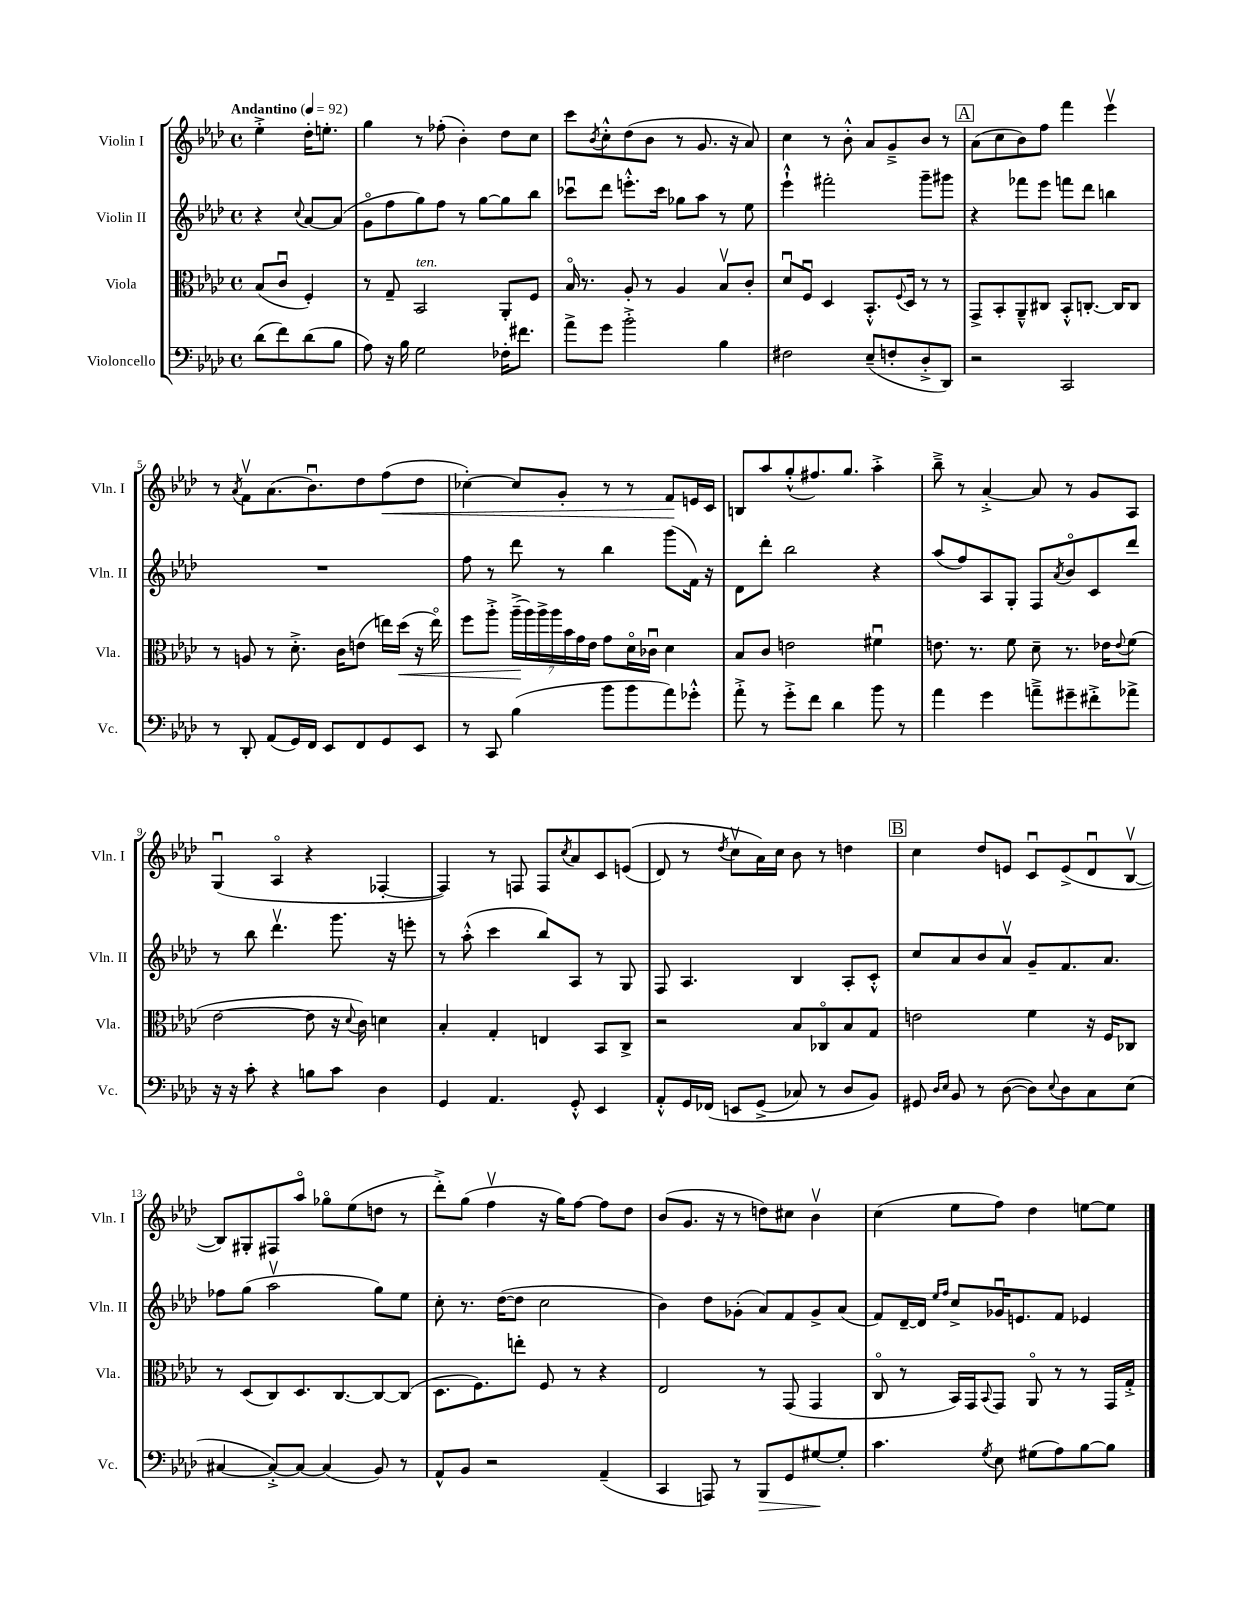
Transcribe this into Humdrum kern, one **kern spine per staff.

**kern	**kern	**kern	**kern
*staff4	*staff3	*staff2	*staff1
*clefF4	*clefC3	*clefG2	*clefG2
*k[b-e-a-d-]	*k[b-e-a-d-]	*k[b-e-a-d-]	*k[b-e-a-d-]
*M4/4	*M4/4	*M4/4	*M4/4
*met(c)	*met(c)	*met(c)	*met(c)
*MM92	*MM92	*MM92	*MM92
(8d-	(8B-	4r	4ee-'^
8f)	8cu	.	.
.	.	8qqcc	.
(8d-	4F')	[8a-	16dd-'
.	.	.	8.ee'
8B-	.	(8a-]	.
=	=	=	=
8A-)	8r	8go	4gg
16r	8G~	8ff	.
16B-	.	.	.
2G	2BB-	8gg)	8r
.	.	8ff	(8ff-'
.	.	8r	4b-')
.	.	[8gg	.
16F-'	8AA-'	8gg]	8dd-
8.f#	.	.	.
.	8F	8bb-	8cc
=	=	=	=
8a-^	16B-o	8ccc-u	8ccc
.	8.r	.	.
.	.	.	8qb-
8g	.	8ddd-	8cc'^^
2b-'^	8A-'	8.eee'^^	(8dd-
.	8r	.	8b-
.	.	16ccc-	.
.	4A-	8gg-	8r
.	.	8aa-	8.g
4B-	8B-v	8r	.
.	.	.	16r
.	8c'	8ee-	8a-)
=	=	=	=
2F#	8d-u	4eee-`^^	4cc
.	8Fu	.	.
.	4D-	2fff#'	8r
.	.	.	8b-'^^
(8E-~	8.BB-'^^	.	8a-
8F'	.	.	8g~^
.	8qqF	.	.
.	16D-	.	.
8D-'^	8r	8ggg~	8b-
8DD-)	8r	8ggg#	8r
=	=	=	=
2r	8GG^	4r	(8a-
.	8BB-'	.	8cc
.	8AA-~^^	8fff-	8b-)
.	8C#	8eee-	8ff
2CC	8BB-'^^	8fff	4fff
.	[8.C'	8ddd-	.
.	.	4bb	4eee-v
.	16C]	.	.
.	8C	.	.
=	=	=	=
8r	8r	1r	8r
.	.	.	8qa-
8DD-'	8A	.	8fv
(8AA-	8r	.	(8.a-
16GG)	8.d-'^	.	.
16FF	.	.	8.b-u)
8EE-	.	.	.
.	16c	.	.
8FF	(8e	.	8dd-
8GG	16ee)	.	(8ff
.	(16dd-	.	.
8EE-	16r	.	8dd-
.	16eeo)	.	.
=	=	=	=
8r	8ff	8ff	[4cc-')
8CC	8aa-'^	8r	.
(4B-	(28aa-~^	8ddd-	8cc-]
.	28aa-)	.	.
.	28aa-^	.	.
.	28aa-	.	.
.	.	8r	8g'
.	28b-	.	.
.	28g	.	.
.	28e-	.	.
8b-	8g	4bb-	8r
8b-	16d-o	.	8r
.	16c-u	.	.
8a-)	4d-	(8ggg	8f
8g-'^^	.	16f)	16e
.	.	16r	16c
=	=	=	=
8a-'^	8B-	8d-	8B
8r	8c	8ddd-'	8aa-
8g'^	2e	2bb-	(8gg'^^
8f	.	.	8.ff#)
4d-	.	.	.
.	.	.	8.gg
8b-	4f#u	4r	4aa-'^
8r	.	.	.
=	=	=	=
4a-	8.e	(8aa-	8bb-~^
.	.	8ff)	8r
.	8.r	.	.
4g	.	8A-	[4a-'^
.	8f	8G'	.
8a~^	8d-~	8F	8a-]
.	.	8qa-	.
8g#~	8.r	8b-o	8r
8f#'^	.	8c	8g
.	16e-	.	.
.	8qqe-	.	.
8a-^	(8f	8ddd-	8A-
=	=	=	=
16r	[2e-	8r	(4Gu
16r	.	.	.
8c'	.	8bb-	.
4r	.	4.ddd-v	4A-o
8B	8e-]	.	4r
8c	16r	8.ggg	.
.	8qqd-	.	.
.	16c)	.	.
4D-	4d	.	[4F-'
.	.	16r	.
.	.	8eee'	.
=	=	=	=
4GG	4B-'	8r	4F-])
.	.	(8aa-'^^	.
4.AA-	4G'	4ccc	8r
.	.	.	8F
.	4E	8bb-)	8F
.	.	.	8qcc
8GG'^^	.	8A-	8a-
4EE-	8BB-	8r	8c
.	8C^	8G	&((8e
=	=	=	=
8AA-'^^	2r	8F	8d-)
16GG	.	4.A-	8r
&(16FF-	.	.	.
.	.	.	8qdd-
8EE	.	.	8ccv
(8GG^	.	.	16a-&)
.	.	.	16cc
8C-)	8B-	4B-	8b-
8r	8C-o	.	8r
8D-	8B-	8A-'	4dd
8BB-&)	8G	8c'^^	.
=	=	=	=
8GG#	2e	8cc	4cc
16qqD-	.	.	.
16qqE-	.	.	.
8BB-	.	8a-	.
8r	.	8b-	8dd-
([8D-	.	8a-v	8e
8D-])	4f	8g~	8cu
8qqE-	.	.	.
8D-	.	8.f	(8e^
8C	16r	.	8d-u
.	16F	8.a-	.
(8E-	8C-	.	[8B-v
=	=	=	=
[4C#	8r	8ff-	8B-])
.	(8D-	(8gg	8G#'
8C#'^_)	8C)	2aa-v	8F#
8C#_	8.D-	.	8aa-o
(4C#]	.	.	8gg-o
.	[8.C	.	.
.	.	.	(8ee-
8BB-)	8C_	8gg)	8dd
8r	(8C]	8ee-	8r
=	=	=	=
8AA-^^	8.D-	8cc'	8ddd-'^)
8BB-	.	8.r	(8gg
.	8.F)	.	.
2r	.	.	4ffv
.	.	([16dd-	.
.	8ee'	8dd-]	.
.	8F	2cc	16r
.	.	.	16gg)
.	8r	.	[8ff
(4AA-~	4r	.	8ff]
.	.	.	8dd-
=	=	=	=
4CC	2E-	4b-)	(8b-
.	.	.	8.g
8AAA)	.	8dd-	.
.	.	.	16r
8r	.	(8g-'	8r
8BBB-	8r	8a-)	8dd)
8GG	(8GG	8f	8cc#
[8G#	4GG	8g-^	4b-v
8G#']	.	(8a-	.
=	=	=	=
4.c	8Co	8f)	(4cc
.	8r	[16d-~	.
.	.	16d-]	.
.	.	16qqee-	.
.	.	16qqff	.
.	16BB-)	8cc^	8ee-
.	16GG	.	.
8qG	8qqBB-	.	.
8E-	8GG	16g-u	8ff)
.	.	8.e	.
(8G#	8AA-o	.	4dd-
8A-)	8r	8f	.
[8B-	8r	4e-	[8ee
8B-]	16GG	.	8ee]
.	16G'^	.	.
==	==	==	==
*-	*-	*-	*-
